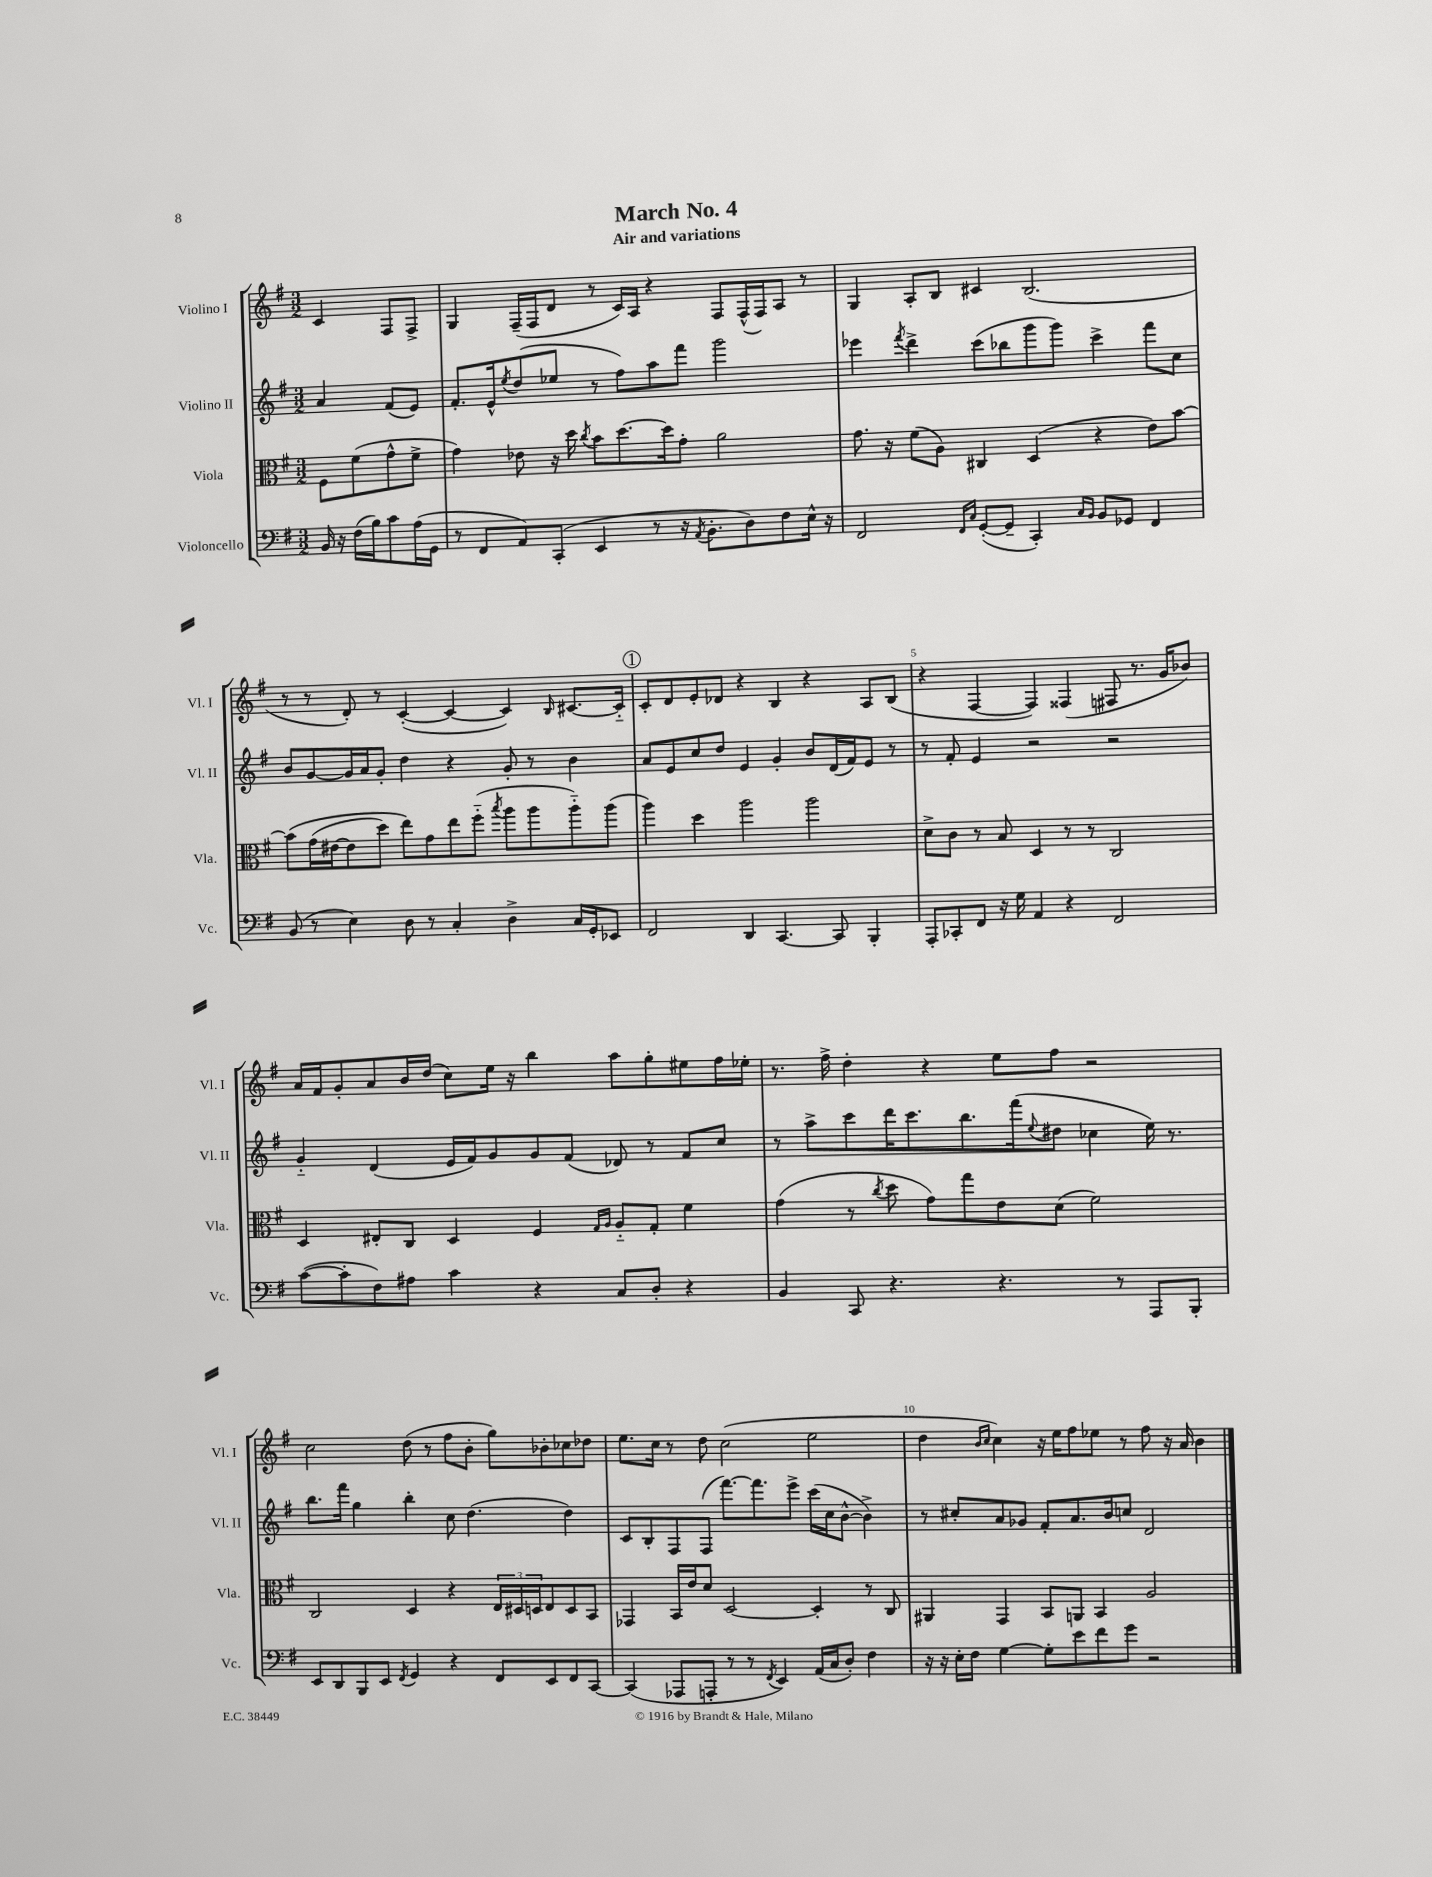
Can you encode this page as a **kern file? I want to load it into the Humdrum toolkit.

**kern	**kern	**kern	**kern
*staff4	*staff3	*staff2	*staff1
*clefF4	*clefC3	*clefG2	*clefG2
*k[f#]	*k[f#]	*k[f#]	*k[f#]
*M3/2	*M3/2	*M3/2	*M3/2
16BB	8F#	4a	4c
16r	.	.	.
(16F#	(8f#	.	.
16B)	.	.	.
8c	8g^^	(8f#	8F#
(16A	8f#^	8e)	8F#^
16GG	.	.	.
=	=	=	=
8r	4g)	8.f#'	4G
8FF#	.	.	.
.	.	16e^^	.
.	.	8qee	.
8AA)	8e-	(8dd	(16F#~
.	.	.	16F#
(8CC'	16r	8ee-	8d
.	16dd	.	.
.	8qcc	.	.
4EE	8b	8r	8r
.	[8.dd	8ff#)	16c)
.	.	.	16A
8r	.	8aa	4r
.	16dd]	.	.
16r	8g'	8fff#	.
8qAA	.	.	.
8.BB'	.	.	.
.	2a	2ggg	8F#
8D)	.	.	(16F#^^
.	.	.	16F#)
8F#	.	.	8A
16E^^	.	.	8r
16r	.	.	.
=	=	=	=
2FF#	8.g	4eee-	4G
.	16r	.	.
.	.	8qfff#	.
.	(8f#	4ddd^	8A'
.	8A)	.	8B
16qqFF#	.	.	.
16qqC	.	.	.
([8GG'	4C#	(8ccc	4c#
8GG~]	.	8bb-	.
4CC')	(4D	8ggg	(2.B
.	.	8ggg)	.
16qqC	.	.	.
16qqBB	.	.	.
8BB	4r	4ccc^	.
8GG-	.	.	.
4FF#	8e)	8fff#	.
.	[8b	8cc	.
=	=	=	=
(8BB	&(8b]	8b	8r
8r	(16g	[8g	8r
.	[16e#	.	.
4E)	8e#]	16g]	8d')
.	.	16a	.
.	8dd)	8g'	8r
8D	8ee&)	4dd	([4c'
8r	8g	.	.
4C'	8ee	4r	4c_
.	(8ff#'~	.	.
.	8qbb	.	.
4D^	8aa	8g'	4c])
.	8aa	8r	.
.	.	.	16qqB
16C	8aa'~)	4b	[8.c#
16GG'	.	.	.
8EE-	(8aa	.	.
.	.	.	16c#'~]
=	=	=	=
2FF#	4aa)	8a	8c'
.	.	8e	8d
.	4dd	8cc	8e'
.	.	8dd	8d-
4DD	2aa	4e	4r
[4.CC	.	4g'	4B
.	2aa	8b	4r
8CC]	.	(16d	.
.	.	16f#)	.
4BBB'	.	8e	8A
.	.	8r	(8B
=	=	=	=
8AAA'	8d^	8r	4r
8CC-'	8c	8f#'	.
8FF#	8r	4e	[4F#
16r	8B	.	.
16G	.	.	.
4AA	4D	2r	4F#])
4r	8r	.	(4F##
.	8r	.	.
2FF#	2C	2r	8F#
.	.	.	8.r
.	.	.	16g
.	.	.	8b-)
=	=	=	=
([8c	4D	4g'~	16a
.	.	.	16f#
8c']	.	.	8g'
8F#)	8E#'	(4d	8a
8A#	8C	.	16b
.	.	.	(16dd
4c	4D	16e	8cc)
.	.	16f#)	.
.	.	8g	16ee
.	.	.	16r
4r	4F#	8g	4bb
.	.	(8f#	.
.	16qqG	.	.
.	16qqA	.	.
8C	8A'~	8d-)	8aa
8D'	8G'	8r	8gg'
4r	4f#	8f#	8ee#
.	.	8cc	16ff#
.	.	.	16ee-'
=	=	=	=
4BB	(4g	8r	8.r
.	.	8aa^	.
.	.	.	16ff#^
8CC	8r	8ccc	4dd'
.	8qcc	.	.
4.r	8dd	16ddd	.
.	.	8.ccc	.
.	8g)	.	4r
.	8gg	8.bb	.
4.r	8e	.	8ee
.	.	(16fff#	.
.	.	8qqee	.
.	(8d	8dd#	8ff#
.	2f#)	4cc-	2r
8r	.	.	.
8AAA	.	16ee)	.
.	.	8.r	.
8BBB'	.	.	.
=	=	=	=
8EE	2C	8.bb	2cc
8DD	.	.	.
.	.	16fff#	.
8BBB	.	4gg	.
8EE	.	.	.
8qFF#	.	.	.
4GG	4D	4bb'	(8dd
.	.	.	8r
4r	4r	8cc	8ff#
.	.	(4.dd	8b'
8FF#	24E	.	8gg)
.	24D#	.	.
.	24D	.	.
8EE	8E	.	8b-'
8FF#	8D	4dd)	8cc-
[8CC	8BB	.	8dd-
=	=	=	=
(4CC]	4GG-	8c	8.ee
.	.	8B'	.
.	.	.	16cc
8AAA-	16BB	8F#	8r
.	16e	.	.
8AAA'	8d	(8F#	8dd
8r	[2D	[8.fff#)	(2cc
8r	.	.	.
.	.	8.fff#]	.
8qFF#	.	.	.
4EE)	.	.	.
.	.	8eee^	.
(16AA	4D']	(16ccc	2ee
16C	.	16cc	.
8D')	.	[8b^^	.
4F#	8r	4b^])	.
.	8C	.	.
=	=	=	=
16r	4AA#	8r	4dd
16r	.	.	.
16E'	.	8cc#'	.
16F#	.	.	.
.	.	.	16qqb
.	.	.	16qqcc
[4G	4GG	8a	4cc)
.	.	8g-	.
8G']	8BB	8f#'	16r
.	.	.	16ee
8e	8AA	8.a	8ff#
8f#	4BB	.	8ee-
.	.	16b	.
8g	.	8cc	8r
2r	2A	2d	8ff#
.	.	.	16r
.	.	.	16a
.	.	.	4b
==	==	==	==
*-	*-	*-	*-
